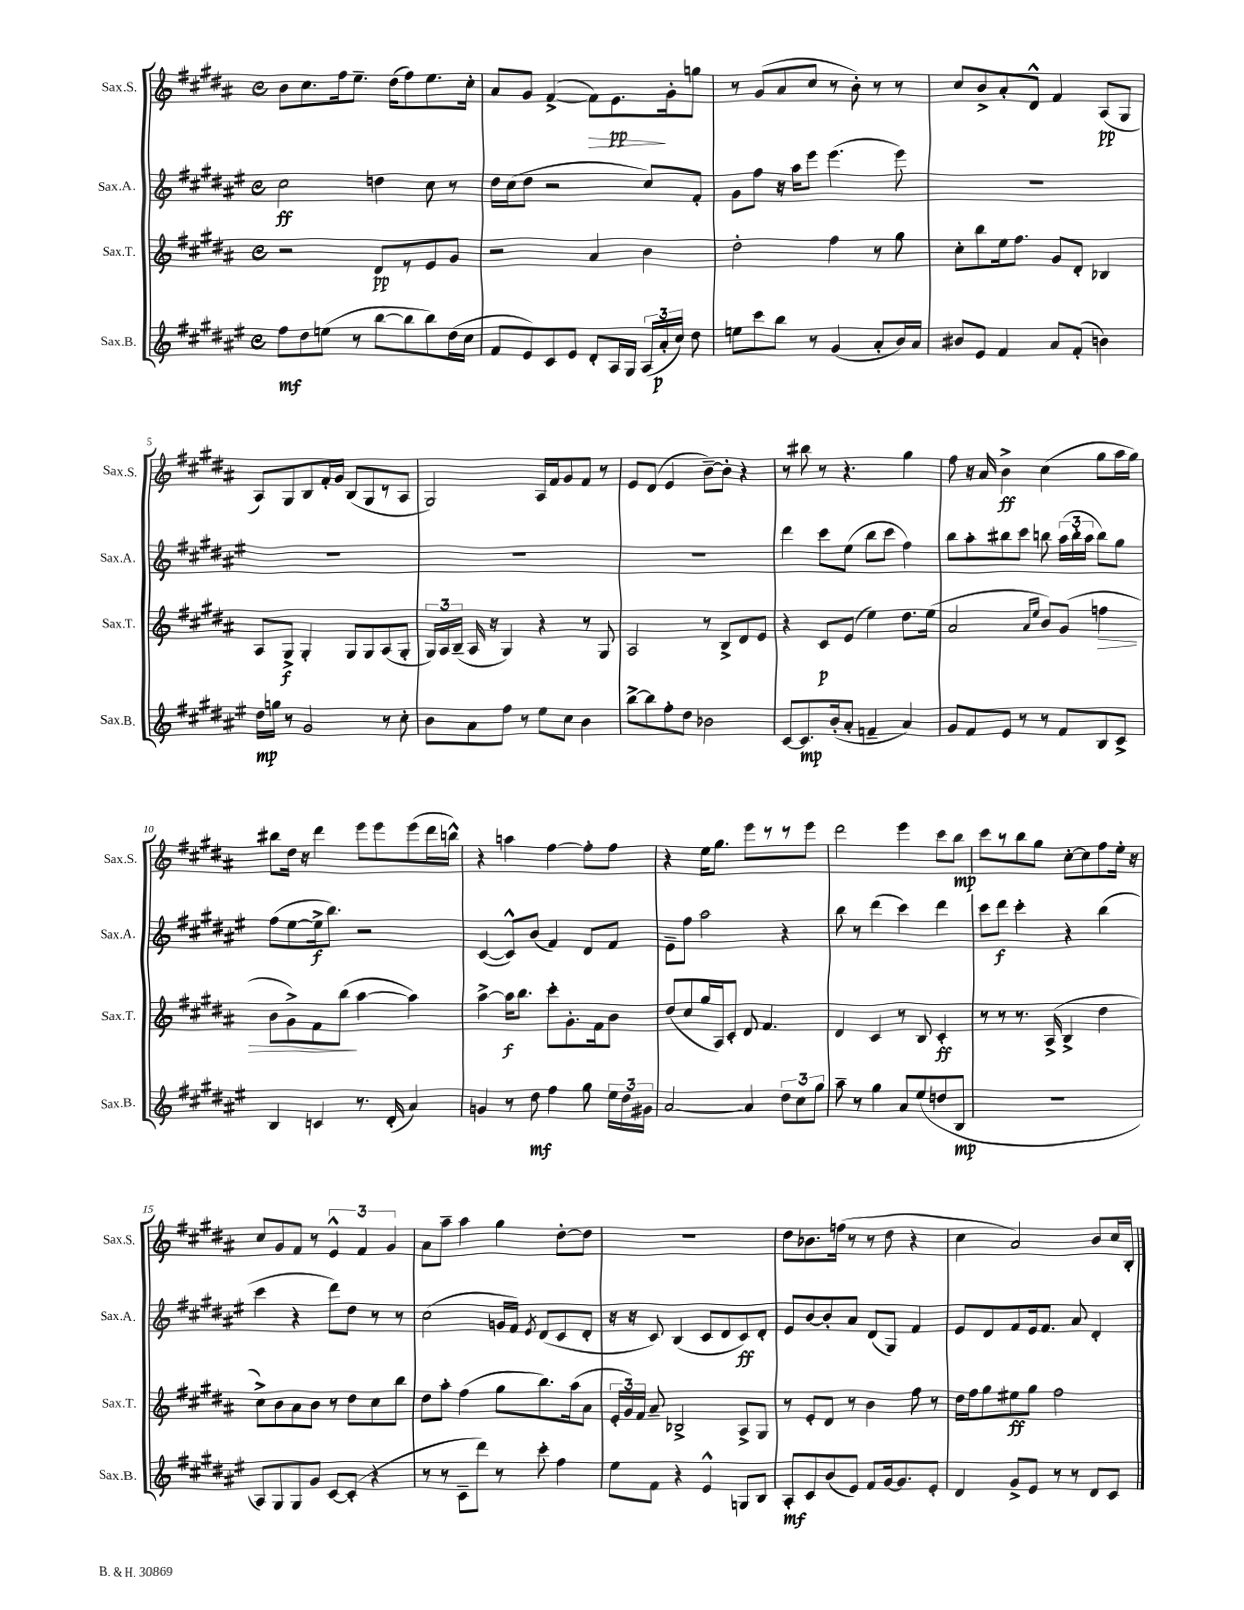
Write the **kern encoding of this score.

**kern	**kern	**kern	**kern
*staff4	*staff3	*staff2	*staff1
*clefG2	*clefG2	*clefG2	*clefG2
*k[f#c#g#d#a#e#]	*k[f#c#g#d#a#]	*k[f#c#g#d#a#e#]	*k[f#c#g#d#a#]
*M4/4	*M4/4	*M4/4	*M4/4
*met(c)	*met(c)	*met(c)	*met(c)
8ff#	2r	2cc#	8b
8dd#	.	.	8.cc#
(8ee	.	.	.
.	.	.	16ff#
8r	.	.	8.ee~
[8bb	8d#	4dd	.
.	.	.	(16dd#
8bb]	8r	.	8ff#)
8bb)	8e	8cc#	8.ee
(16dd#	8g#	8r	.
16cc#	.	.	16cc#'
=	=	=	=
8f#	2r	16dd#	8a#
.	.	(16cc#	.
8e#)	.	8dd#	8g#
8c#	.	2r	([4f#^
8e#	.	.	.
8d#'	4a#	.	8f#])
16A#	.	.	8.e
16G#	.	.	.
(24A#	4b	8cc#)	.
24a#'	.	.	.
.	.	.	16g#'
24cc#)	.	.	.
8dd#	.	8f#'	8gg
=	=	=	=
8ee	2dd#'	8g#	8r
8ccc#	.	8ff#	(8g#
8bb	.	16r	8a#
.	.	16aa#	.
8r	.	8eee#	8cc#
(4g#	4ff#	(4.eee#	8r
.	.	.	8b')
8a#'	8r	.	8r
16b)	8gg#	8eee#)	8r
16a#	.	.	.
=	=	=	=
8b#	8cc#'	1r	8cc#
8e#	8bb	.	8b^
4f#	16ee	.	8a#'
.	8.ff#	.	.
.	.	.	8d#^^
8a#	8g#	.	4f#
(8f#'	8d#'	.	.
4b)	4B-	.	(8A#
.	.	.	8G#
=	=	=	=
16dd#	8A#	1r	8A#)
16gg	.	.	.
8r	8G#^	.	8G#
2g#	4G#'	.	8B
.	.	.	16f#'
.	.	.	16g#
.	8G#	.	(8B
.	8G#	.	8G#
8r	(8A#	.	8r
8cc#'	8G#'	.	8A#
=	=	=	=
8b	24G#)	1r	2G#)
.	24A#	.	.
.	(24B~	.	.
8a#	16A#	.	.
.	16r	.	.
8ff#	4G#)	.	.
8r	.	.	.
8ee#	4r	.	16A#
.	.	.	16f#
8cc#	.	.	8g#
4b	8r	.	8f#
.	8G#	.	8r
=	=	=	=
[8bb^	2A#	1r	8e
8bb]	.	.	(8d#
8ff#'	.	.	4e
8dd#	.	.	.
2b-	8r	.	[8b~)
.	8B^	.	8b']
.	8d#	.	4r
.	8e	.	.
=	=	=	=
[8c#	4r	4ddd#	8r
8.c#]	.	.	8bb#
.	8c#	8ccc#	8r
(16b'	.	.	.
8a#'	(8e	(8ee#	4.r
4f~	4ee)	8bb	.
.	.	8ccc#	.
4a#)	8.dd#	4ff#)	4gg#
.	(16ee	.	.
=	=	=	=
8g#	2a#	8bb	8ff#
8f#	.	8aa#'	16r
.	.	.	16a#
8e#	.	8bb#	4b^
8r	.	8ccc#	.
.	16qqa#	.	.
.	16qqee	.	.
8r	8b)	8bb	(4cc#
8f#	(8g#	(24aa#	.
.	.	24bb'	.
.	.	24aa#	.
8B	4ff	8bb)	8gg#
8c#^	.	8gg#	16aa#
.	.	.	16gg#)
=	=	=	=
4B	8b	(8ff#	8bb#
.	8g#^)	[8ee#	16dd#
.	.	.	16r
4c	8f#	16ee#^]	4ddd#
.	.	8.bb)	.
.	(8bb	.	.
8.r	[4aa#	2r	8eee
.	.	.	8eee
(16d#'	.	.	.
4a#)	4aa#])	.	(8eee
.	.	.	16ddd#
.	.	.	16bb^^)
=	=	=	=
4g	[4aa#^	([4c#	4r
8r	16aa#]	8c#^^])	4aa
.	8.bb	.	.
8dd#	.	(8b	.
4ff#	8ccc#'	4f#)	[4ff#
.	8.g#'	.	.
8gg#	.	8d#	8ff#']
.	16f#	.	.
24ee#	8b	8f#	8ff#
24dd#	.	.	.
24g#	.	.	.
=	=	=	=
[2a#	(8dd#	8e#~	4r
.	8cc#	8ff#	.
.	16gg#	2aa#	16ee
.	16A#)	.	8.gg#
.	8c#'	.	.
4a#]	8d#	.	8eee
.	4.f#	.	8r
12dd#	.	4r	8r
12cc#	.	.	.
.	.	.	8eee
12gg#	.	.	.
=	=	=	=
8aa#~	4d#	8bb	2ddd#
8r	.	8r	.
4gg#	4c#	(4ddd#	.
8a#	8r	4ccc#)	4eee
(8ee#	8B	.	.
8dd	4c#'	4ddd#	8ccc#
8B	.	.	8bb
=	=	=	=
1r	8r	8ccc#	8ccc#
.	8r	8ddd#	8r
.	8.r	4ccc#'	8bb
.	.	.	8gg#
.	(16A#^	.	.
.	4B^	4r	[8cc#'
.	.	.	8cc#]
.	4dd#	(4bb	8ff#
.	.	.	16ee'
.	.	.	16r
=	=	=	=
8A#)	8cc#^)	4ccc#	8cc#
8G#	8b	.	8g#
8G#	8a#	4r	8f#
8g#	8b	.	8r
[8c#	8r	8ddd#)	6e^^
(8c#']	8dd#	8dd#	.
.	.	.	6f#
4r	8cc#	8r	.
.	.	.	6g#
.	8bb	8r	.
=	=	=	=
8r	8dd#	(2cc#	8a#
8r	8aa#'	.	8aa#~
8c#~	(4ff#	.	4aa#
8ddd#)	.	.	.
8r	8gg#	16g	4gg#
.	.	16f#)	.
.	.	8qe#	.
8ccc#'	8.bb)	(8d#	.
4ff#	.	8c#	[8dd#'
.	(16aa#	.	.
.	8a#	8d#'	8dd#]
=	=	=	=
8ee#	24e'	16r	1r
.	24g#)	.	.
.	.	16r	.
.	24f#	.	.
8f#	8a#~	8c#)	.
4r	2B-^	(4B	.
4e#^^	.	8c#	.
.	.	8d#	.
8G	8A#^	8c#)	.
8B	8G#	8d#'	.
=	=	=	=
8A#'	8r	8e#	8dd#
8c#	8e'	[8b	8.b-
(8b	8d#	8b']	.
.	.	.	(16ff
8e#)	8r	8a#	8r
8f#	4b	(8d#	8r
[16g#	.	8G#)	8dd#
8.g#]	.	.	.
.	8ff#	4f#	4r
8e#'	8r	.	.
=	=	=	=
4d#	16dd#	8e#	4cc#
.	16ff#	.	.
.	8gg#	8d#	.
8g#^	8ee#	8f#	2a#)
8e#	8gg#	16e#	.
.	.	8.f#	.
8r	2ff#	.	.
8r	.	8a#	.
8d#	.	4d#'	8b
8c#	.	.	16cc#
.	.	.	16B'
==	==	==	==
*-	*-	*-	*-
